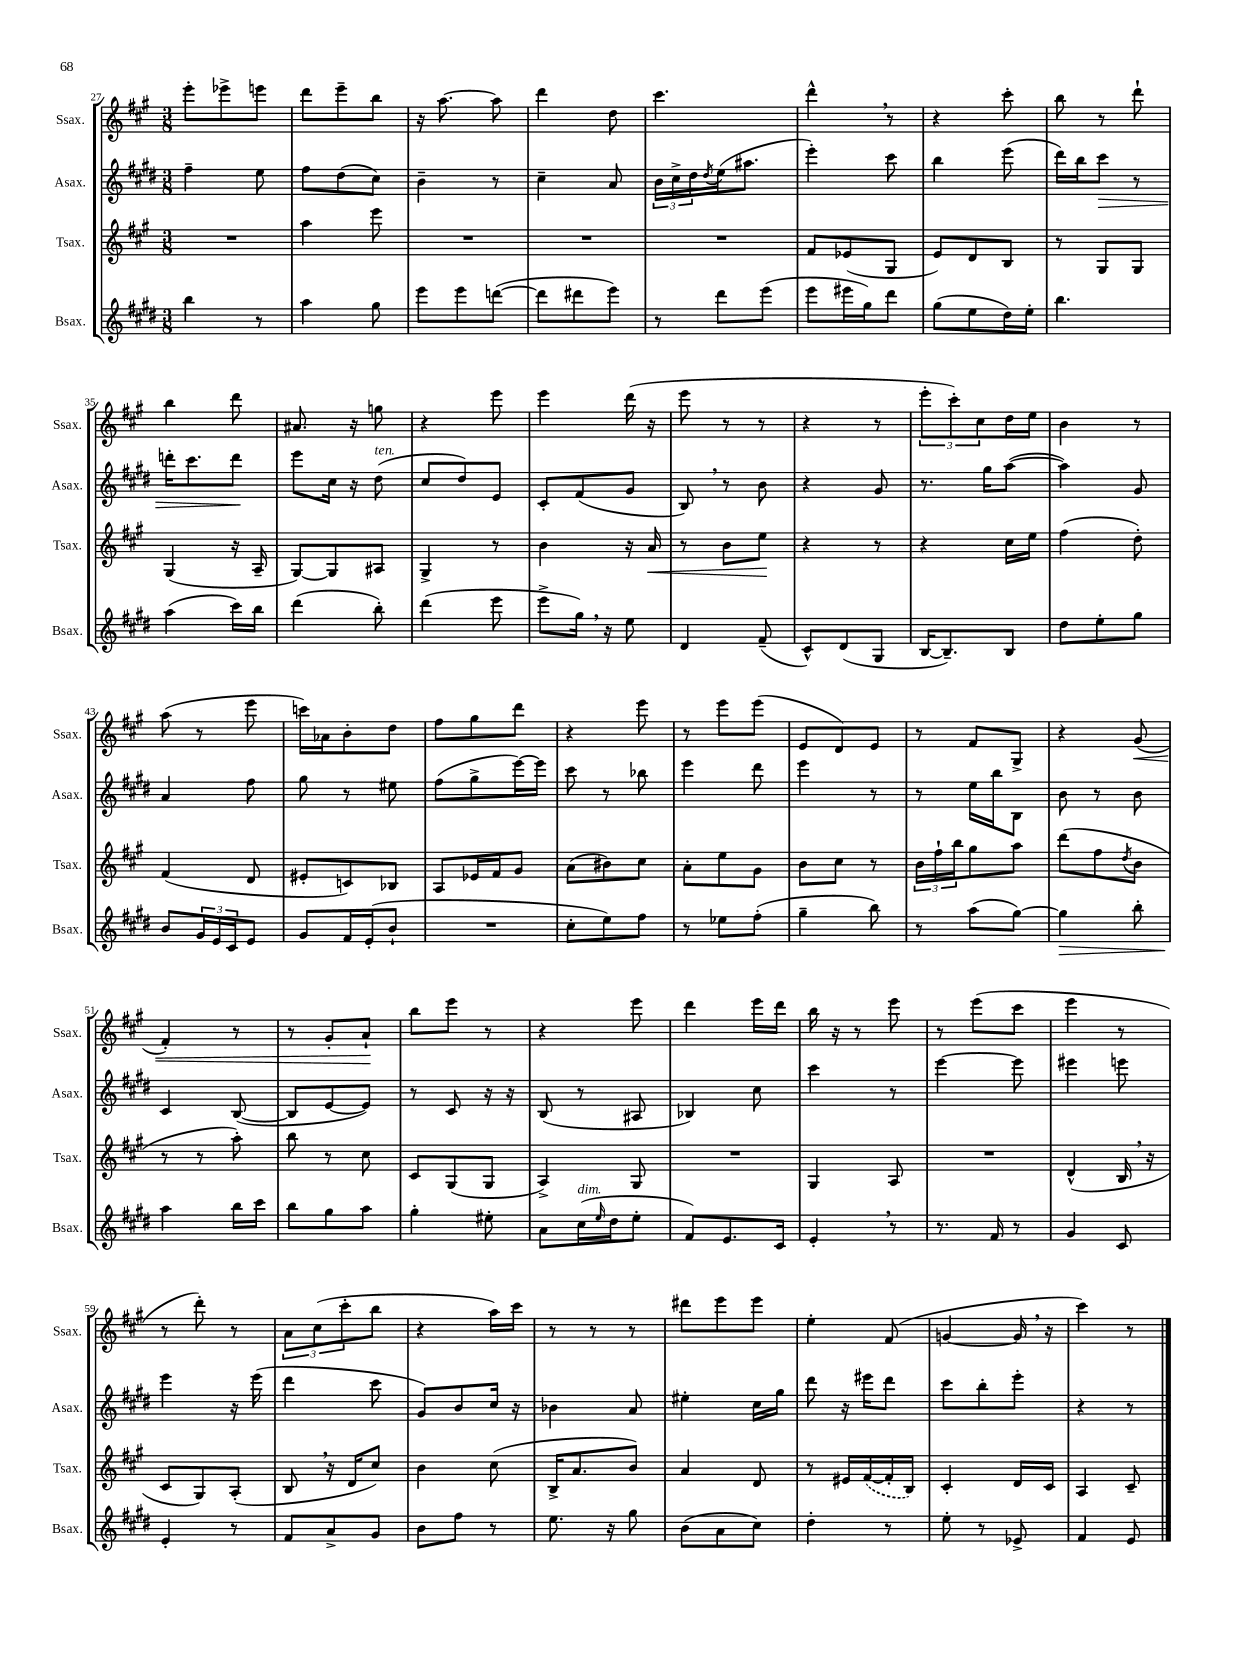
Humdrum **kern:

**kern	**kern	**kern	**kern
*staff4	*staff3	*staff2	*staff1
*clefG2	*clefG2	*clefG2	*clefG2
*k[f#c#g#d#]	*k[f#c#g#]	*k[f#c#g#d#]	*k[f#c#g#]
*M3/8	*M3/8	*M3/8	*M3/8
4bb\	4.r	4ff#~\	8eee'\L
.	.	.	8eee-^\
8r	.	8ee\	8eee\J
=	=	=	=
4aa\	4aa\	8ff#\L	8ddd\L
.	.	(8dd#\	8eee~\
8gg#\	8eee\	8cc#\J)	8bb\J
=	=	=	=
8eee\L	4.r	4b~\	16r
.	.	.	[8.aa\
8eee\	.	.	.
([8ddd\J	.	8r	8aa\]
=	=	=	=
8ddd\]L	4.r	4cc#~\	4ddd\
8ddd#\	.	.	.
8eee\J)	.	8a/	8dd\
=	=	=	=
8r	4.r	24b\LL	4.ccc#\
.	.	24cc#^\	.
.	.	24dd#\	.
.	.	8qdd#/	.
8ddd#\L	.	(16ee\J	.
.	.	8.aa#\J	.
(8eee\J	.	.	.
=	=	=	=
8eee\L	8f#/L	4eee'\)	4ddd^^\
16eee#\L	(8e-/	.	.
16gg#\J)	.	.	.
8ddd#\J	8G#/J	8ccc#\	8r
=	=	=	=
(8gg#\L	8e/L)	4bb\	4r
8ee\	8d/	.	.
16dd#\L)	8B/J	(8eee\	8ccc#'\
16ee'\JJ	.	.	.
=	=	=	=
4.bb\	8r	16ddd#\LL)	8bb\
.	.	16bb\J	.
.	8G#/L	8ccc#\J	8r
.	8G#/J	8r	8ddd`\
=	=	=	=
(4aa\	(4G#/	16ddd'\LK	4bb\
.	.	8.ccc#\	.
16ccc#\LL)	16r	8ddd\J	8ddd\
16bb\JJ	16A~/	.	.
=	=	=	=
(4ddd#\	[8G#/L)	8eee\L	8.a#/
.	8G#/]	16cc#\Jk	.
.	.	16r	16r
8bb'\)	8A#/J	(8dd#\	8gg\
=	=	=	=
(4ddd#\	4G#^/	8cc#/L	4r
.	.	8dd#/)	.
8eee\	8r	8e/J	8eee\
=	=	=	=
8eee^\L	4b\	8c#'/L	4eee\
16gg#\Jk)	.	(8f#/	.
16r	.	.	.
8ee\	16r	8g#/J	(16ddd\
.	16a/	.	16r
=	=	=	=
4d#/	8r	8B/)	8eee\
.	8b\L	8r	8r
(8f#~/	8ee\J	8b\	8r
=	=	=	=
8c#^^/L)	4r	4r	4r
(8d#/	.	.	.
8G#/J	8r	8g#/	8r
=	=	=	=
[16B/LK	4r	8.r	12eee'\L
8.B~/])	.	.	.
.	.	.	12ccc#'\)
.	.	.	12cc#\
.	.	16gg#\LK	.
8B/J	16cc#\LL	([8aa\J	16dd\L
.	16ee\JJ	.	16ee\JJ
=	=	=	=
8dd#\L	(4ff#\	4aa\])	4b\
8ee'\	.	.	.
8gg#\J	8dd'\)	8g#/	8r
=	=	=	=
8b/L	(4f#/	4a/	(8aa\
24g#/L	.	.	8r
24e/	.	.	.
24c#/J	.	.	.
8e/J	8d/	8ff#\	8eee\
=	=	=	=
8g#/L	8e#'/L	8gg#\	16ccc\LL)
.	.	.	16a-\J
16f#/L	8c/)	8r	8b'\
(16e'/J	.	.	.
8b`/J	8B-/J	8ee#\	8dd\J
=	=	=	=
4.r	8A/L	(8ff#\L	8ff#\L
.	16e-/L	8gg#^\	8gg#\
.	16f#/J	.	.
.	8g#/J	[16eee\L)	8ddd\J
.	.	16eee\]JJ	.
=	=	=	=
8cc#'\L	(8a\L	8ccc#\	4r
8ee\)	8b#\)	8r	.
8ff#\J	8cc#\J	8bb-\	8eee\
=	=	=	=
8r	8a'\L	4eee\	8r
8ee-\L	8ee\	.	8eee\L
(8ff#'\J	8g#\J	8ddd#\	(8eee\J
=	=	=	=
4gg#~\	8b\L	4eee\	8e/L
.	8cc#\J	.	8d/)
8bb\)	8r	8r	8e/J
=	=	=	=
8r	24b\LL	8r	8r
.	24ff#`\	.	.
.	24bb\J	.	.
(8aa\L	8gg#\	16ee\LL	8f#/L
.	.	16bb\J	.
[8gg#\J)	8aa\J	8B\J	8G#^/J
=	=	=	=
4gg#\]	(8ddd\L	8b\	4r
.	8ff#\	8r	.
.	8qdd/	.	.
8bb'\	8b\J	8b\	(8g#/
=	=	=	=
4aa\	8r	4c#/	4f#'/)
.	8r	.	.
16bb\LL	8aa'\)	([8B/	8r
16ccc#\JJ	.	.	.
=	=	=	=
8bb\L	8bb\	8B/]L	8r
8gg#\	8r	[8e/	8g#'/L
8aa\J	8cc#\	8e/]J)	8a`/J
=	=	=	=
4gg#'\	8c#/L	8r	8bb\L
.	(8G#/	8c#/	8eee\J
8ee#'\	8G#/J	16r	8r
.	.	16r	.
=	=	=	=
8a\L	4A^/)	(8B/	4r
(16cc#\L	.	8r	.
16qqee/	.	.	.
16dd#\J	.	.	.
8ee'\J	8G#/	8A#/	8eee\
=	=	=	=
8f#/L)	4.r	4B-/)	4ddd\
8.e/	.	.	.
.	.	8cc#\	16eee\LL
16c#/Jk	.	.	16ddd\JJ
=	=	=	=
4e'/	4G#/	4ccc#\	16bb\
.	.	.	16r
.	.	.	8r
8r	8A/	8r	8eee\
=	=	=	=
8.r	4.r	[4eee\	8r
.	.	.	(8eee\L
16f#/	.	.	.
8r	.	8eee\]	8ccc#\J
=	=	=	=
4g#/	(4d^^/	4eee#\	4eee\
8c#/	16B/	8eee\	8r
.	16r	.	.
=	=	=	=
4e'/	8c#/L	4eee\	8r
.	8G#/)	.	8ddd'\)
8r	(8A'/J	16r	8r
.	.	(16eee\	.
=	=	=	=
8f#/L	8B/	4ddd#\	12a\L
.	.	.	(12cc#\
8a^/	16r	.	.
.	.	.	12ccc#'\
.	16d/LK	.	.
8g#/J	8cc#/J)	8ccc#\	8bb\J
=	=	=	=
8b\L	4b\	8g#/L)	4r
8ff#\J	.	8b/	.
8r	(8cc#\	16cc#/Jk	16aa\LL)
.	.	16r	16ccc#\JJ
=	=	=	=
8.ee\	16B^/LK	4b-\	8r
.	8.a/	.	.
.	.	.	8r
16r	.	.	.
8gg#\	8b/J)	8a/	8r
=	=	=	=
(8b\L	4a/	4ee#'\	8ddd#\L
8a\	.	.	8eee\
8cc#\J)	8d/	16cc#\LL	8eee\J
.	.	16gg#\JJ	.
=	=	=	=
4dd#'\	8r	8ddd#\	4ee'\
.	16e#/LL	16r	.
.	([16f#/	16eee#\LK	.
8r	16f#'/]	8ddd#\J	(8f#/
.	16B/JJ)	.	.
=	=	=	=
8ee'\	4c#'/	8ccc#\L	[4g/
8r	.	8bb'\	.
8e-^/	16d/LL	8eee'\J	16g/]
.	16c#/JJ	.	16r
=	=	=	=
4f#/	4A/	4r	4ccc#\)
8e/	8c#~/	8r	8r
==	==	==	==
*-	*-	*-	*-
